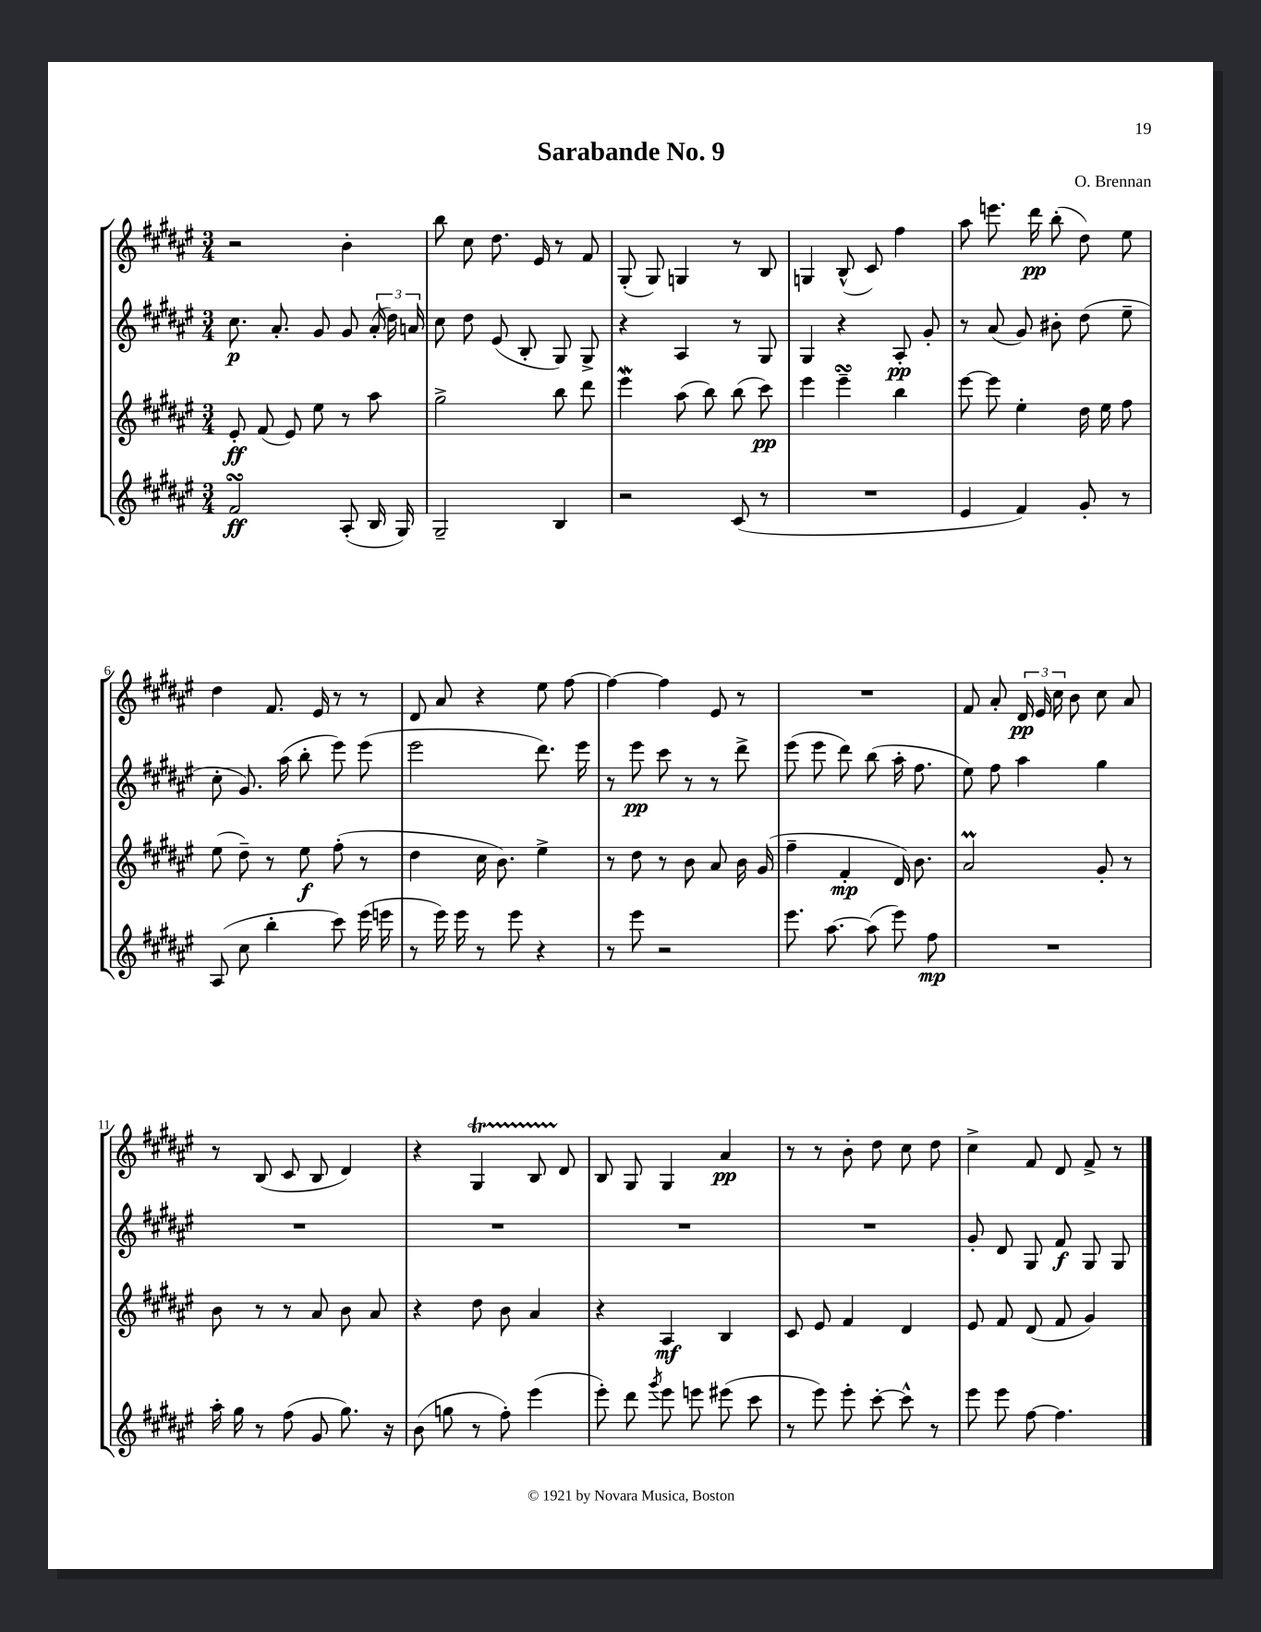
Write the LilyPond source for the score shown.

\header { title = "Sarabande No. 9" composer = "O. Brennan" }
<<
\new StaffGroup <<
\new Staff = "s0" {
    \clef treble \key fis \major \numericTimeSignature \time 3/4
    \autoBeamOff r2 b'4-. |
    b''8 cis''8 dis''8. eis'16 r8 fis'8 |
    gis8-.( gis8) g4 r8 b8 |
    g4 b8-^( cis'8) fis''4 |
    ais''8 e'''8. dis'''16\pp b''8-.( dis''8) eis''8 |
    dis''4 fis'8. eis'16 r8 r8 |
    dis'8 ais'8 r4 eis''8 fis''8~ |
    fis''4~ fis''4 eis'8 r8 |
    R2. |
    fis'8 ais'8-. \tuplet 3/2 { dis'16\pp eis'16 cis''16 } b'8 cis''8 ais'8 |
    r8 b8( cis'8 b8 dis'4) |
    r4 gis4\startTrillSpan b8 dis'8\stopTrillSpan |
    b8 gis8 gis4 ais'4\pp |
    r8 r8 b'8-. dis''8 cis''8 dis''8 |
    cis''4-> fis'8 dis'8 fis'8-> r8 \bar "|." |
}
\new Staff = "s1" {
    \clef treble \key fis \major \numericTimeSignature \time 3/4
    \autoBeamOff cis''8.\p ais'8.-. gis'8 gis'8 \tuplet 3/2 { ais'16-.( dis''16) a'16 } |
    cis''8 dis''8 eis'8( b8-. gis8) gis8-> |
    r4 ais4 r8 gis8 |
    gis4 r4 ais8-.\pp gis'8-. |
    r8 ais'8( gis'8) bis'8-. dis''8( eis''8-- |
    cis''8-. gis'8.) ais''16( b''8-. eis'''8) eis'''8( |
    eis'''2 dis'''8.) eis'''16 |
    r8 eis'''8\pp cis'''8 r8 r8 dis'''8-> |
    eis'''8( eis'''8 dis'''8) b''8( ais''16-. fis''8. |
    eis''8) fis''8 ais''4 gis''4 |
    R2. |
    R2. |
    R2. |
    R2. |
    gis'8-. dis'8 gis8 fis'8\f gis8 gis8 \bar "|." |
}
\new Staff = "s2" {
    \clef treble \key fis \major \numericTimeSignature \time 3/4
    \autoBeamOff eis'8-.\ff fis'8( eis'8) eis''8 r8 ais''8 |
    gis''2-> b''8 dis'''8 |
    eis'''4\mordent ais''8( b''8) b''8( cis'''8\pp) |
    eis'''4 eis'''4--\turn b''4 |
    eis'''8~ eis'''8 eis''4-. dis''16 eis''16 fis''8 |
    eis''8( dis''8--) r8 eis''8\f fis''8-.( r8 |
    dis''4 cis''16 b'8.) eis''4-> |
    r8 dis''8 r8 b'8 ais'8 b'16 gis'16( |
    fis''4-- fis'4-.\mp dis'16) b'8. |
    ais'2\prall gis'8-. r8 |
    b'8 r8 r8 ais'8 b'8 ais'8 |
    r4 dis''8 b'8 ais'4 |
    r4 ais4\mf b4 |
    cis'8 eis'8 fis'4 dis'4 |
    eis'8 fis'8 dis'8( fis'8 gis'4) \bar "|." |
}
\new Staff = "s3" {
    \clef treble \key fis \major \numericTimeSignature \time 3/4
    \autoBeamOff fis'2\turn\ff ais8-.( b16 gis16) |
    gis2-- b4 |
    r2 cis'8( r8 |
    R2. |
    eis'4 fis'4) gis'8-. r8 |
    ais8( cis''8 b''4-. cis'''8) eis'''16( e'''16 |
    r8 eis'''16) eis'''16 r8 eis'''8 r4 |
    r8 eis'''8 r2 |
    eis'''8. ais''8.~ ais''8( eis'''8) fis''8\mp |
    R2. |
    ais''16-. gis''16 r8 fis''8( gis'8 gis''8.) r16 |
    b'8( g''8 r8 fis''8-.) eis'''4( |
    eis'''8-.) dis'''8 \acciaccatura { gis'''8 } eis'''8 e'''8 eis'''8( cis'''8 |
    r8 eis'''8) eis'''8-. cis'''8~-. cis'''8-^ r8 |
    eis'''8 eis'''8 fis''8~ fis''4. \bar "|." |
}
>>
>>
